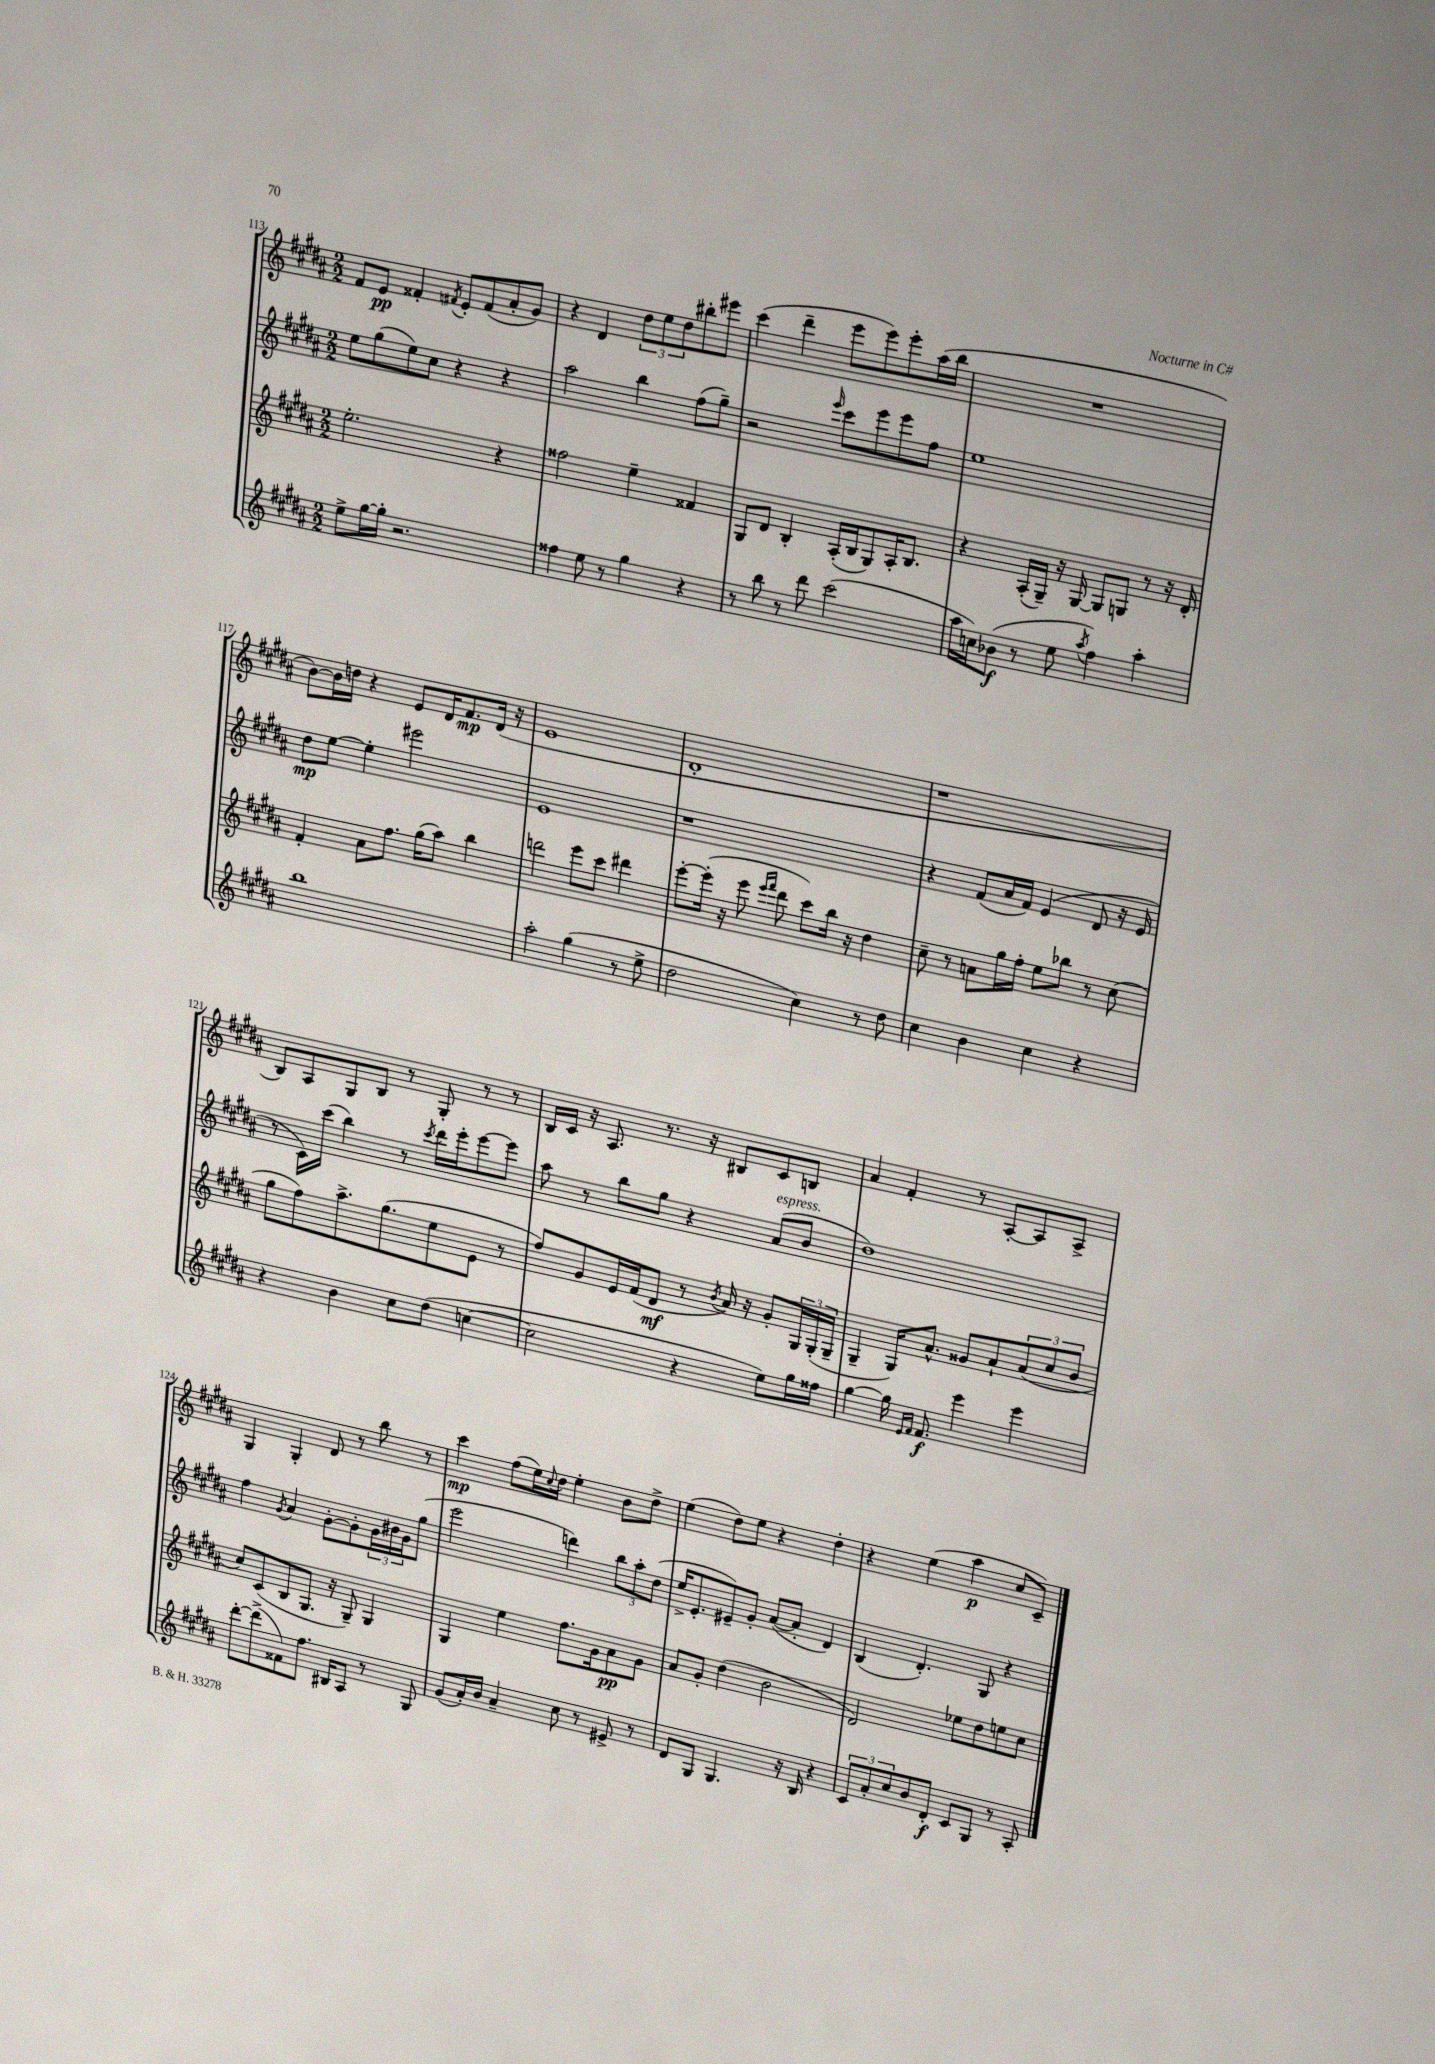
<<
\new StaffGroup <<
\new Staff = "s0" {
    \clef treble \key b \major \numericTimeSignature \time 2/2
    fis'8 e'8\pp fisis'4-. \acciaccatura { fis'8 } e'8-. fis'8( ais'8-. gis'8) |
    r4 dis'4 \tuplet 3/2 { dis''8 e''8 dis''8 } bis''8-. eis'''8 |
    cis'''4( dis'''4-- e'''8 e'''8) e'''8-. ais''16( b''16 |
    R1 |
    b'8~) b'16 d''16 r4 e'8 dis'16 fis'8.\mp dis'16( r16 |
    e'1 |
    dis'1-. |
    r1 |
    b8) ais8 gis8 b8 r8 gis8-. r8 r8 |
    b16 cis'16 r16 ais8. r8. r16 bis8 cis'8 b8 |
    ais'4 fis'4-. r8 ais8~-. ais8 ais8-> |
    gis4 gis4-. dis'8 r8 b''8 r8 |
    cis'''4\mp fis''8( e''16) \appoggiatura { cis''8 } dis''16 e''4-. b'8 dis''8-> |
    e''4( dis''8) e''8 r4 dis''4-. |
    r4 e''4( ais''4\p cis''8 cis'8--) \bar "|." |
}
\new Staff = "s1" {
    \clef treble \key b \major \numericTimeSignature \time 2/2
    e''8 gis''8( e''8) cis''8 r4 r4 |
    ais''2 b''4 fis''8( gis''8--) |
    r2 \grace { e'''16 } cis'''8 e'''8 e'''8 fis''8 |
    e''1 |
    dis''8\mp e''8~ e''4-. eis'''2 |
    e'1 |
    r1 |
    r4 fis'8( ais'16 fis'16) e'4( dis'8 r16 e'16 |
    r8 cis'16) cis'''16( b''4) r8 \acciaccatura { cis'''8 } dis'''16 e'''16-. e'''8~ e'''8 |
    ais''8 r8 b''8 gis''8 r4 ais'8^\markup { \italic "espress." }( b'8 |
    dis''1) |
    fis''4 \acciaccatura { gis'8 } ais'4 gis'8~-. gis'8-. \tuplet 3/2 { gis'16 bis'16 gis'16 } gis''8( |
    e'''2 d'''4) \tuplet 3/2 { b''8 ais''8-. dis''8( } |
    e''16-> e'8.-. eis'8--) gis'8-. ais'8~( ais'8-. dis'4) |
    b4( dis'4.-.) gis8 r4 \bar "|." |
}
\new Staff = "s2" {
    \clef treble \key b \major \numericTimeSignature \time 2/2
    e''2.-. r4 |
    fisis''2 e''4-- fisis'4 |
    gis8 dis'8 b4-. ais16-.( b16 gis8) ais16-. b8. |
    r4 ais16-.( gis16--) r16 gis16~ gis8 g8 r8 r16 dis'16-. |
    fis'4-. ais'8 fis''8. gis''16( ais''8) b''4 |
    d'''2 e'''8 cis'''8 dis'''4 |
    e'''8~-. e'''16-.( r16 e'''8 \grace { e'''16 fis'''16 } dis'''8 cis'''8) b''16 r16 dis''4 |
    cis''8-- r8 a'8 gis''16 fis''16-. e''8 bes''8 r8 cis''8( |
    gis''8 fis''8) ais''8.-> gis''8.( e''8 e'8 r8 |
    fis''8) gis'8 e'16 fis'16( dis'8\mf r8 \acciaccatura { b'8 } ais'16) r16 gis'8-. \tuplet 3/2 { gis16 gis16-.( gis16-- } |
    gis4-- gis16) ais'8.-^ gisis'8 ais'8-! \tuplet 3/2 { ais'8( cis''8 b'8 } |
    cis''8) cis'8( b8 gis8. r16 gis8--) gis4 |
    gis4 e''4 fis''8. gis'16 ais'8\pp gis'8 |
    ais'8 gis'8-. dis''4( b'2 |
    dis'2) ees''8 dis''8 e''8 cis''8 \bar "|." |
}
\new Staff = "s3" {
    \clef treble \key b \major \numericTimeSignature \time 2/2
    e''8-> gis''16~ gis''16-. r2. |
    fisis''4 e''8 r8 gis''4 r4 |
    r8 b''8 r8 dis'''8 cis'''2( |
    ais''16 c''16) bes'8\f( r8 e''8 \acciaccatura { ais''8 } fis''4) ais''4-. |
    b''1 |
    ais''2-. gis''4( r8 e''8-> |
    dis''2 cis''4) r8 dis''8 |
    cis''4 b'4 cis''4 r4 |
    r4 b'4 cis''8 dis''8( c''4~ |
    c''2 r4 e''8) gis''16 fisis''16 |
    gis''4~ gis''16 \grace { e'16 fis'16 } fis'8.\f e'''4 e'''4 |
    dis'''8~-. dis'''8->( fisis'8) fis''8. bis16 ais8 r8 gis8 |
    gis'8( ais'16-.) b'16 ais'4-- cis''8 r8 eis'8-> r8 |
    dis'8 gis8 gis4. r16 b16 r4 |
    \tuplet 3/2 { cis'8 ais'8-. cis''8 } b'8 dis'8-.\f cis'8 gis8 r8 ais8-. \bar "|." |
}
>>
>>
\layout { \context { \Score currentBarNumber = #113 } }
